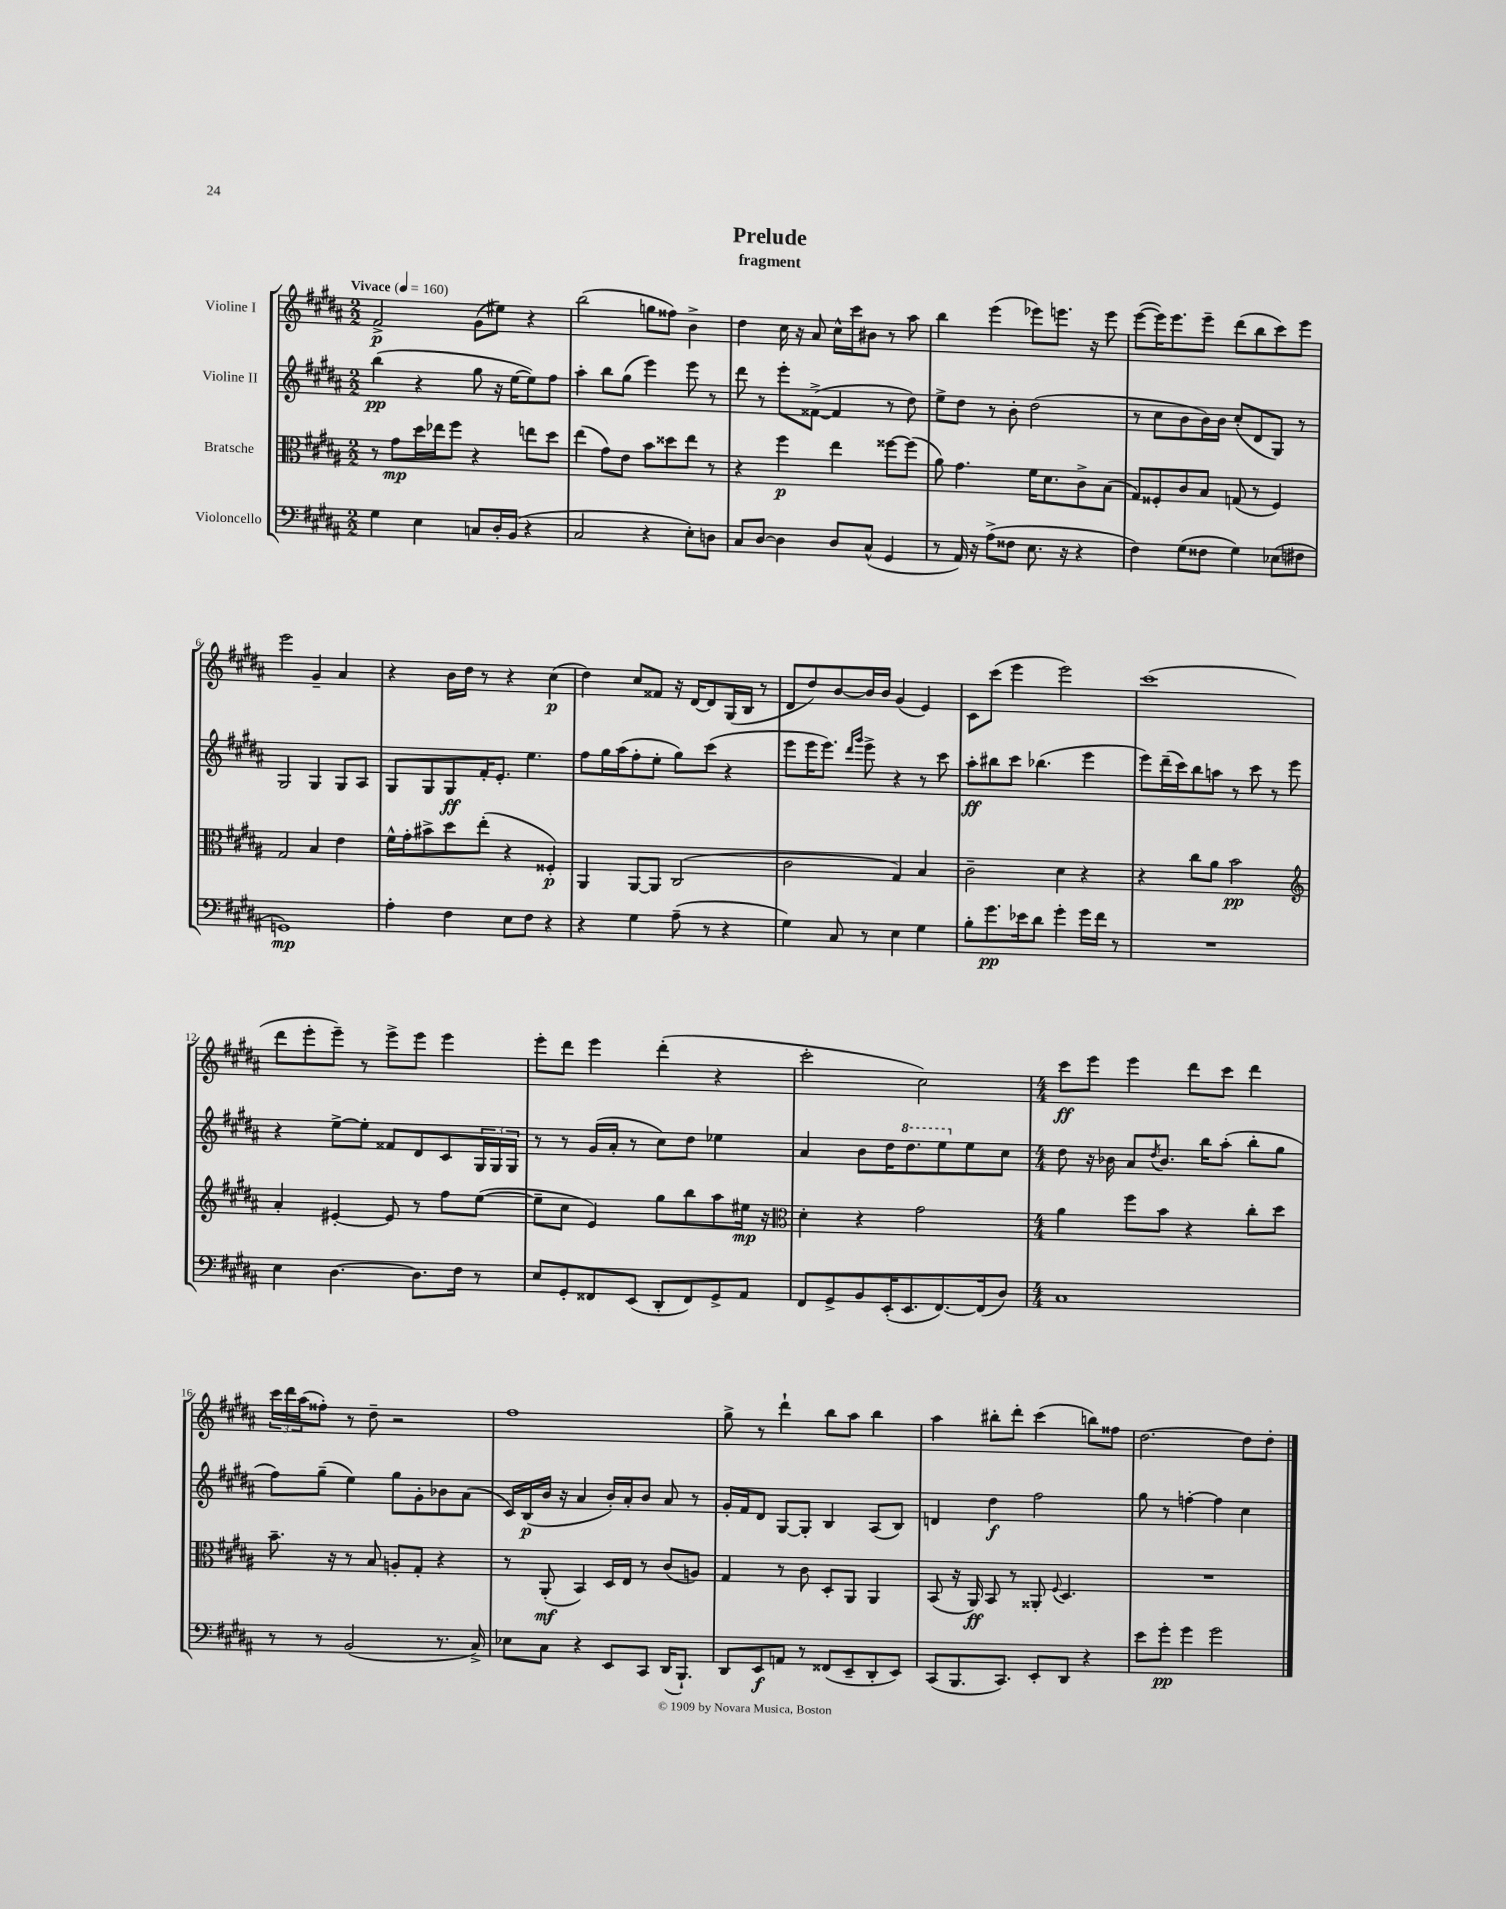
\header { title = "Prelude" subtitle = "fragment" }
<<
\new StaffGroup <<
\new Staff = "s0" \with { instrumentName = "Violine I" } {
    \clef treble \key b \major \numericTimeSignature \time 2/2 \tempo "Vivace" 4 = 160
    fis'2->\p gis'8( eis''8) r4 |
    b''2( g''8 fisis''8) b'4-> |
    dis''4 cis''16 r16 ais'8 cis''16-^ cis'''16 bis'8 r8 ais''8 |
    b''4 e'''4( ees'''8) e'''8. r16 e'''8 |
    e'''8~( e'''16) e'''8. e'''8-- dis'''8( b''8 cis'''8) e'''8 |
    e'''2 gis'4-- ais'4 |
    r4 b'16 dis''16 r8 r4 cis''4\p( |
    dis''4) cis''8 fisis'8 r16 dis'16~ dis'8 gis16( b16 r8 |
    dis'8 dis''8) b'8~ b'16 b'16 gis'4( e'4) |
    cis'8 cis'''8( e'''4 e'''2) |
    cis'''1( |
    dis'''8 e'''8-. e'''8--) r8 e'''8-> e'''8 e'''4 |
    e'''8-. dis'''8 e'''4 dis'''4-.( r4 |
    cis'''2-. cis''2) |
    \numericTimeSignature \time 4/4 cis'''8\ff e'''8 e'''4 dis'''8 cis'''8 dis'''4 |
    \tuplet 3/2 { cis'''16 dis'''16 ais''16( } fisis''8-.) r8 dis''8-- r2 |
    fis''1 |
    gis''8-> r8 dis'''4-! b''8 ais''8 b''4 |
    ais''4 bis''8-. dis'''8-. cis'''4( b''8) fisis''8 |
    dis''2.~ dis''8 dis''8-. \bar "|." |
}
\new Staff = "s1" \with { instrumentName = "Violine II" } {
    \clef treble \key b \major \numericTimeSignature \time 2/2
    b''4\pp( r4 gis''8 r16 e''16~ e''8) fis''8 |
    ais''4-. b''8 gis''8( e'''4) e'''8 r8 |
    dis'''8 r8 e'''8-. fisis'8~->( fisis'4 r8 dis''8) |
    e''8-> dis''8 r8 b'8-. dis''2( |
    r8 cis''8 b'8 b'16) b'16 cis''8-.( dis'8 gis8) r8 |
    gis2 gis4 gis8 ais8 |
    gis8 gis8 gis8\ff fis'16-. e'8.-. e''4. |
    fis''8 gis''16 ais''16( fis''8-. e''8-. gis''8) cis'''8( r4 |
    e'''8 e'''16 e'''8.) \grace { dis'''16 gis'''16 } e'''8-> r4 r8 cis'''8 |
    ais''8-.\ff bis''8 cis'''8 bes''4.( e'''4 |
    e'''8) dis'''16--( cis'''16) b''8 a''8 r8 cis'''8 r8 e'''8 |
    r4 e''8~-> e''8-. fisis'8 dis'8 cis'8 \tuplet 3/2 { gis16 gis16 gis16 } |
    r8 r8 gis'16( ais'16-. r8 cis''8) dis''8 ees''4 |
    ais'4 b'8 dis''16 \ottava #1 dis'''8. e'''8 \ottava #0 e''8 cis''8 |
    \numericTimeSignature \time 4/4 dis''8 r16 bes'16 ais'8 \acciaccatura { dis''8 } bes'8. b''16 ais''8-.( b''8-. gis''8 |
    fis''8) gis''8--( e''4) gis''8 gis'8-. bes'8 ais'8( |
    cis'16) b16\p( b'16 r16 ais'4 b'16-.) ais'16-. b'8 ais'8 r8 |
    gis'16-. fis'16 dis'8 gis8~ gis8-. b4 ais8( b8) |
    d'4 dis''4\f fis''2 |
    gis''8 r8 f''4~-. f''4 cis''4 \bar "|." |
}
\new Staff = "s2" \with { instrumentName = "Bratsche" } {
    \clef alto \key b \major \numericTimeSignature \time 2/2
    r8 gis'8\mp dis''16 ees''16 fis''8 r4 e''8 dis''8 |
    e''4( gis'8) e'8 b'8 disis''8 e''8 r8 |
    r4 fis''4\p e''4 fisis''8~ fisis''8( |
    ais'8) gis'4. fis'16 dis'8. cis'8-> b8( |
    gis8) fisis8-. cis'8 b8 g8( r8 fisis4) |
    gis2 b4 e'4 |
    fis'16-^ gis'16-. bis'8-> dis''8 e''8-.( r4 fisis4-.\p) |
    ais,4 ais,8~ ais,8 cis2( |
    cis'2 gis4) b4 |
    cis'2-- dis'4 r4 |
    r4 cis''8 ais'8 b'2\pp |
    \clef treble ais'4-. eis'4~-. eis'8 r8 fis''8 e''8~( |
    e''8-- cis''8 e'4) gis''8 b''8 ais''8 eis''16\mp r16 |
    \clef alto dis'4-. r4 gis'2 |
    \numericTimeSignature \time 4/4 ais'4 fis''8 b'8 r4 cis''8-. dis''8 |
    b'8.-- r16 r8 b8 a8-. gis8-. r4 |
    r8 ais,8-.\mf( b,4) dis16 e16 r8 cis'8( a8) |
    gis4 r8 cis'8 dis8-. ais,8 ais,4 |
    b,8( r16 ais,16\ff) b,8 r8 aisis,8-. \appoggiatura { fis8 } dis4. |
    R1 \bar "|." |
}
\new Staff = "s3" \with { instrumentName = "Violoncello" } {
    \clef bass \key b \major \numericTimeSignature \time 2/2
    gis4 e4 c8 dis16-. b,16( r4 |
    cis2 r4 e8-.) d8 |
    cis8 dis8~ dis4 dis8 cis8-^( gis,4 |
    r8 ais,16) r16 ais8->( fisis8 e8. r16 r4 |
    fis4) gis8( fisis8 gis4) ees8( fis8 |
    g,1\mp) |
    ais4-. fis4 e8 fis8 r4 |
    r4 gis4 ais8--( r8 r4 |
    gis4) cis8 r8 e4 gis4 |
    b8-. gis'8.\pp ees'16 dis'8 gis'4-. gis'16 fis'16 r8 |
    R1 |
    e4 dis4.~ dis8. fis16 r8 |
    e8 gis,8-. fisis,8 e,8( dis,8-. fisis,8) gis,8-> ais,8 |
    fis,8 gis,8-> b,8 e,16-.( e,8. fis,8.~) fis,16( dis8) |
    \numericTimeSignature \time 4/4 cis1 |
    r8 r8 b,2( r8. cis16->) |
    ees8 cis8 r4 e,8 cis,8 dis,16( b,,8.-!) |
    dis,8 e,8\f a,8 r8 fisis,8( e,8-- dis,8-. e,8) |
    cis,8( b,,8. cis,8.) e,8-. dis,8 r4 |
    e'8 gis'8-.\pp gis'4 gis'2 \bar "|." |
}
>>
>>
